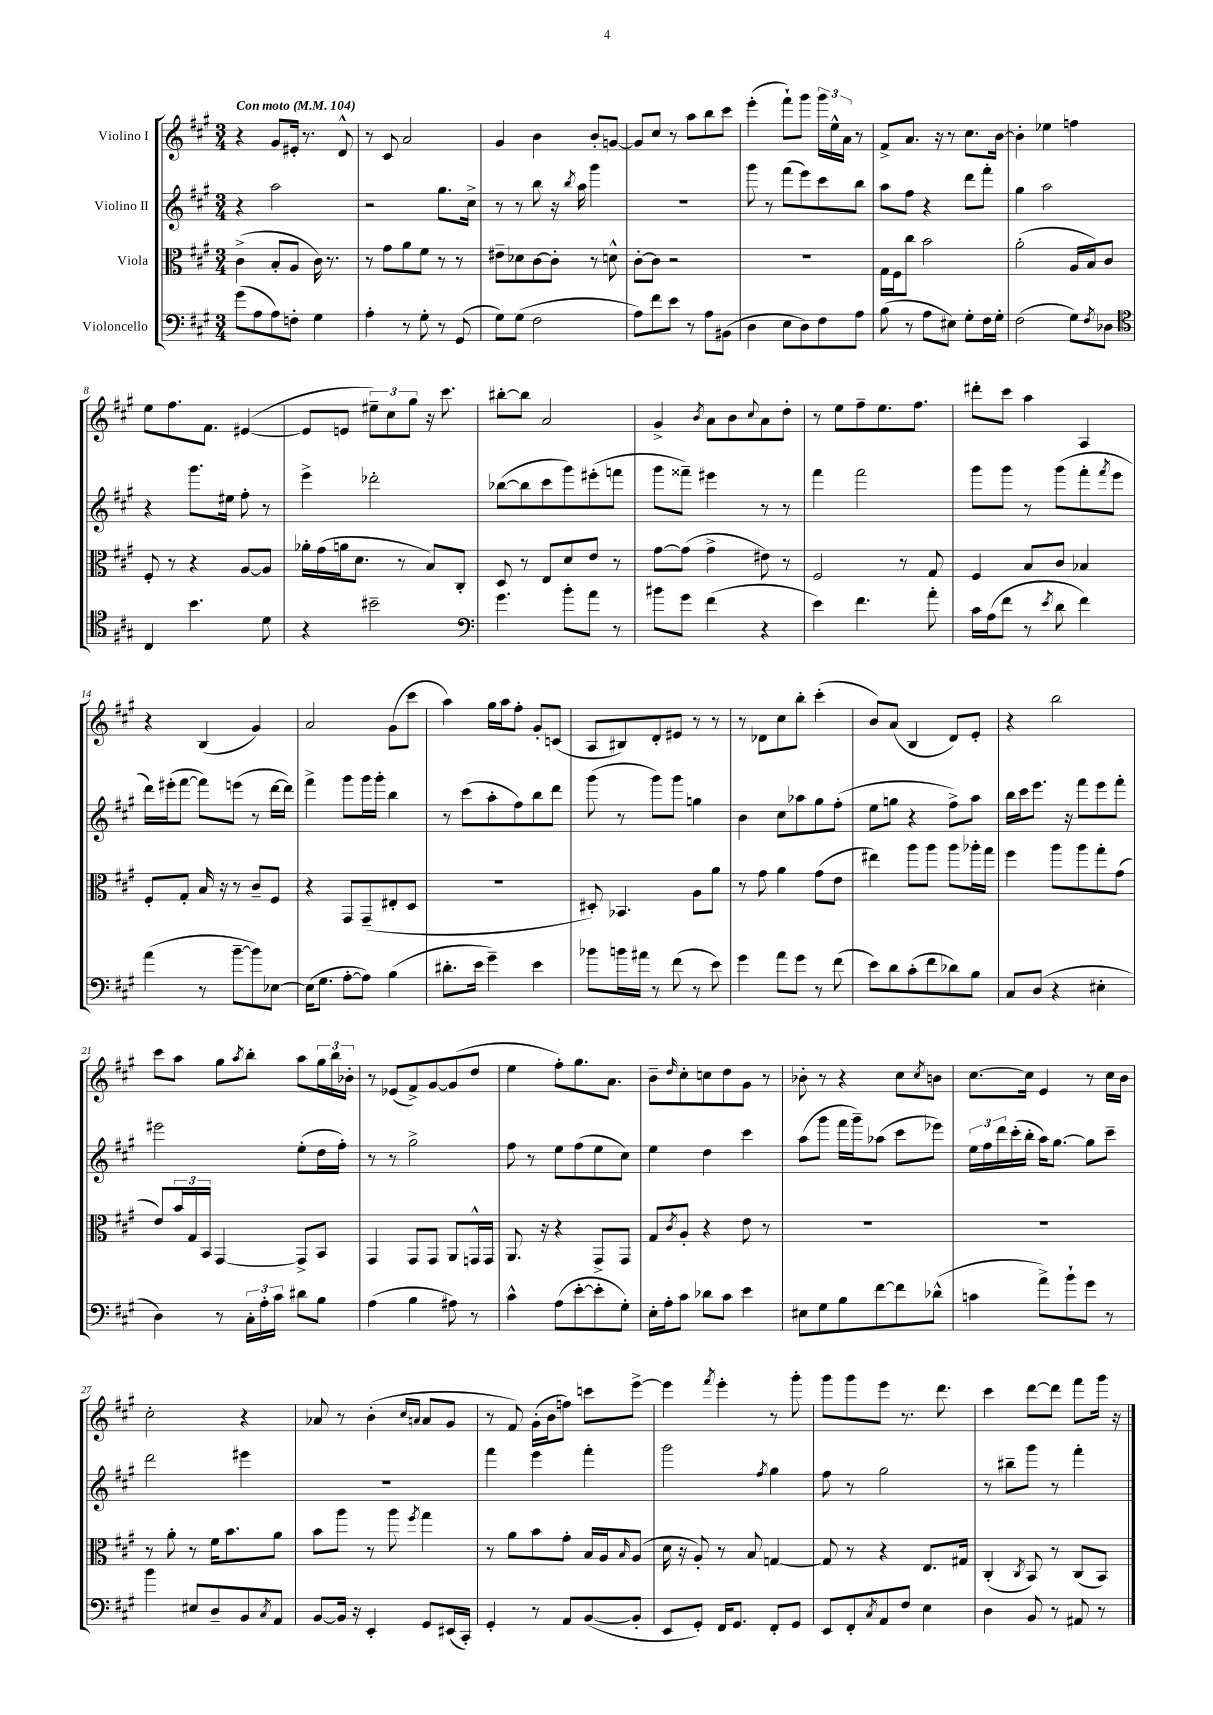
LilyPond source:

<<
\new StaffGroup <<
\new Staff = "s0" \with { instrumentName = "Violino I" } {
    \clef treble \key a \major \numericTimeSignature \time 3/4 \tempo "Con moto" 4 = 104
    r4 gis'8 eis'16-. r8. d'8-^ |
    r8 cis'8 a'2 |
    gis'4 b'4 b'8-. g'8~ |
    g'8 cis''8 r8 a''8 b''8 cis'''8 |
    e'''4-.( fis'''8-!) gis'''8 \tuplet 3/2 { gis'''16 e''16-^ a'16 } r8 |
    fis'8-> a'8. r16 r8 cis''8. b'16~ |
    b'4-. ees''4 f''4 |
    e''8 fis''8. fis'8. eis'4~( |
    eis'8 e'8 \tuplet 3/2 { eis''8--) cis''8 gis''8 } r16 cis'''8. |
    bis''8~-. bis''8 a'2 |
    gis'4-> \acciaccatura { b'8 } a'8 b'8 \appoggiatura { cis''8 } a'8 d''8-. |
    r8 e''8 fis''8-- e''8. fis''8. |
    dis'''8-. cis'''8 a''4 a4 |
    r4 b4( gis'4) |
    a'2 gis'8( cis'''8 |
    a''4) gis''16 a''16 fis''8-. gis'8-. c'8( |
    a8 bis8) d'8-. eis'8 r8 r8 |
    r8 des'8 cis''8 b''8-. cis'''4-.( |
    b'8) a'8( b4 d'8) e'8-. |
    r4 b''2 |
    cis'''8 a''8 gis''8 \acciaccatura { a''8 } b''8-. a''8 \tuplet 3/2 { gis''16 b''16 bes'16-. } |
    r8 ees'8( fis'8->) gis'8~ gis'8( d''8 |
    e''4 fis''8-.) gis''8. a'8. |
    b'8-- \grace { d''16 } cis''8-. c''8 d''8 gis'8 r8 |
    bes'8-. r8 r4 cis''8 \acciaccatura { cis''8 } b'8 |
    cis''8.~ cis''16 e'4 r8 cis''16 b'16 |
    cis''2-. r4 |
    aes'8 r8 b'4-.( \grace { cis''16 a'16 } a'8 gis'8 |
    r8 fis'8) gis'16-.( b'16 f''8) c'''8 e'''8~-> |
    e'''4 \acciaccatura { fis'''8 } e'''4-. r8 gis'''8-. |
    gis'''8 gis'''8 e'''8 r8. d'''8. |
    cis'''4 d'''8~ d'''8 fis'''8 gis'''16 r16 \bar "|." |
}
\new Staff = "s1" \with { instrumentName = "Violino II" } {
    \clef treble \key a \major \numericTimeSignature \time 3/4
    r4 a''2 |
    r2 gis''8. cis''16-> |
    r8 r8 b''8 r16 \acciaccatura { b''8 } a''16 gis'''4 |
    R2. |
    gis'''8 r8 fis'''8( e'''8) cis'''8 b''8 |
    a''8 fis''8 r4 d'''8 fis'''8-. |
    gis''4 a''2 |
    r4 gis'''8. eis''16 fis''8-. r8 |
    e'''4-> des'''2-. |
    bes''8~( bes''8 cis'''8 gis'''8) eis'''8-.( f'''8 |
    gis'''8 fisis'''8--) eis'''4 r8 r8 |
    fis'''4 fis'''2 |
    gis'''8 gis'''8 r8 gis'''8( fis'''8-. \acciaccatura { fis'''8 } e'''8 |
    d'''16) eis'''16-.( fis'''8~ fis'''8) e'''8( r8 d'''16~ d'''16) |
    fis'''4-> gis'''8 gis'''16 gis'''16-. b''4 |
    r8 cis'''8( a''8-. fis''8) b''8 d'''8 |
    gis'''8( r8 gis'''8) gis'''8 g''4 |
    b'4 cis''8 aes''8 gis''8 fis''8-.( |
    e''8 g''8 r4 fis''8->) a''8 |
    b''16 cis'''16 e'''8. r16 fis'''8 e'''8 fis'''8-. |
    eis'''2 e''8-.( d''16 fis''16-.) |
    r8 r8 gis''2-> |
    fis''8 r8 e''8 fis''8( e''8 cis''8) |
    e''4 d''4 cis'''4 |
    a''8( gis'''8 fis'''16 gis'''16--) aes''8( cis'''8 ees'''8) |
    \tuplet 3/2 { e''16 fis''16 d'''16 } cis'''16-.( b''16-. a''16) gis''8.~ gis''8 cis'''8-- |
    d'''2 eis'''4 |
    R2. |
    fis'''4 e'''4 fis'''4-. |
    gis'''2 \acciaccatura { fis''8 } gis''4 |
    fis''8 r8 gis''2 |
    r8 bis''8-- gis'''8 r8 fis'''4-. \bar "|." |
}
\new Staff = "s2" \with { instrumentName = "Viola" } {
    \clef alto \key a \major \numericTimeSignature \time 3/4
    cis'4->( b8-. a8 cis'16) r8. |
    r8 gis'8 a'8 fis'8 r8 r8 |
    eis'8-- des'8 cis'8~ cis'8-. r8 d'8-^ |
    cis'8~-. cis'8 r2 |
    R2. |
    gis16 fis16 cis''8 b'2 |
    a'2-.( a16 b16) cis'8 |
    fis8-. r8 r4 a8~ a8 |
    aes'16-. gis'16( a'16 d'8. r8 b8) cis8-. |
    d8 r8 e8 d'8 e'8 r8 |
    gis'8~ gis'8( gis'4-> eis'8) r8 |
    fis2 r8 gis8 |
    fis4 b8 cis'8 bes4 |
    fis8-. gis8-. b16 r16 r8 cis'8-- fis8 |
    r4 gis,8 gis,8--( eis8-. d8 |
    R2. |
    dis8-.) bes,4. a8 a'8 |
    r8 gis'8 a'4 gis'8( e'8 |
    eis''4) a''8 a''8 a''8 aes''16-. gis''16 |
    fis''4 a''8 a''8 gis''8-. gis'8( |
    e'8) \tuplet 3/2 { b'16 gis16 b,16 } gis,4~ gis,8-> b,8 |
    gis,4 gis,8 gis,8 a,8 g,16-^ g,16 |
    a,8. r16 r4 gis,8-> gis,8 |
    gis8 \acciaccatura { cis'8 } a8-. r4 e'8 r8 |
    R2. |
    R2. |
    r8 a'8-. r8 fis'16 b'8. a'8 |
    b'8 a''8 r8 a''8 \acciaccatura { fis''8 } gis''4 |
    r8 a'8 b'8 gis'8-. b16 a16 \grace { b16 } a8( |
    d'16 r16 a8-.) r8 b8 g4~ |
    g8 r8 r4 e8. gis16 |
    cis4-.( \acciaccatura { cis8 } b,8) r8 cis8( b,8) \bar "|." |
}
\new Staff = "s3" \with { instrumentName = "Violoncello" } {
    \clef bass \key a \major \numericTimeSignature \time 3/4
    gis'8( a8 a8) f8-. gis4 |
    a4-. r8 gis8-. r8 gis,8( |
    gis8) gis8( fis2 |
    a8) fis'8 e'8 r8 a8 bis,8( |
    d4 e8 d8) fis8 a8 |
    b8( r8 a8 eis8) gis8-. fis16 gis16-. |
    fis2( gis8) \acciaccatura { fis8 } des8 |
    \clef tenor cis4 b'4. d'8 |
    r4 bis'2-- |
    \clef bass gis'4. b'8-. a'8 r8 |
    bis'8 gis'8 fis'4( r4 |
    e'4) fis'4. a'8-. |
    cis'16 a16( fis'8 r8 \acciaccatura { e'8 } d'8 fis'4) |
    a'4( r8 b'8~-- b'8) ees8~ |
    ees16( gis8. a8~-. a8) b4( |
    dis'8.-. e'16 gis'4--) e'4 |
    bes'8 b'16 ais'16 r8 fis'8( r8 e'8) |
    gis'4 a'8 gis'8 r8 fis'8( |
    e'8) d'8 cis'8-.( fis'8 des'8) b8 |
    cis8 d8( r4 eis4-. |
    d4) r8 \tuplet 3/2 { cis16-. a16-. cis'16 } dis'8 b8 |
    a4( b4 ais8) r8 |
    cis'4-^ a8( e'8~-. e'8-. gis8-.) |
    e16-. a16-. cis'8 des'8 cis'8 e'4 |
    eis8 gis8 b8 fis'8~ fis'8 des'8-^( |
    c'4 a'8->) b'8-! gis'8 r8 |
    b'4 eis8 d8-- b,8 \acciaccatura { cis8 } a,8 |
    b,8~ b,16 r16 e,4-. gis,8 eis,16( cis,16-.) |
    gis,4-. r8 a,8 b,8~( b,8-. |
    e,8 gis,8-.) fis,16 gis,8. fis,8-. gis,8 |
    e,8 fis,8-. \acciaccatura { cis8 } a,8 fis8 e4 |
    d4 b,8 r8 ais,8 r8 \bar "|." |
}
>>
>>
